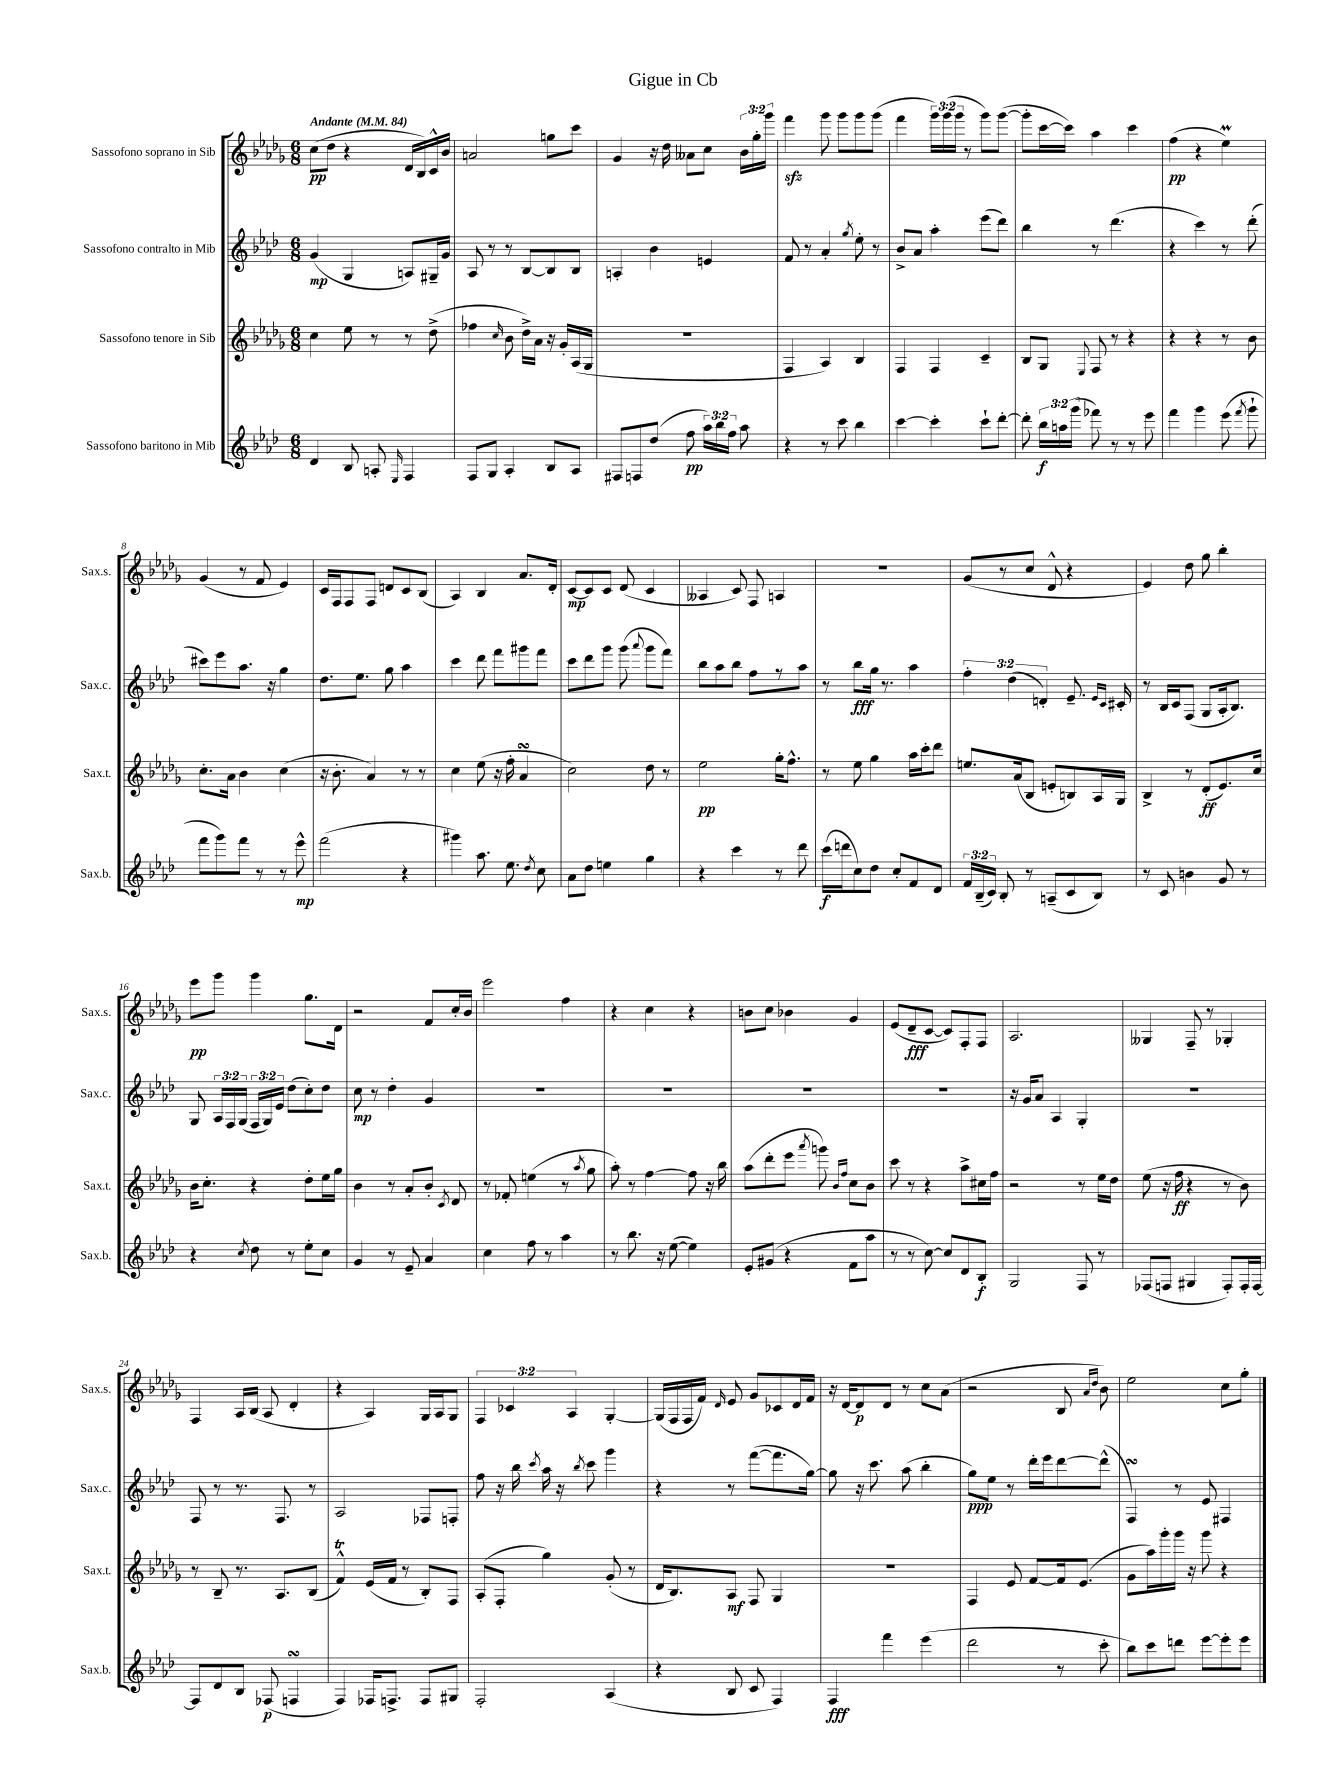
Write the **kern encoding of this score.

**kern	**kern	**kern	**kern
*staff4	*staff3	*staff2	*staff1
*clefG2	*clefG2	*clefG2	*clefG2
*k[b-e-a-d-]	*k[b-e-a-d-g-]	*k[b-e-a-d-]	*k[b-e-a-d-g-]
*M6/8	*M6/8	*M6/8	*M6/8
*MM84	*MM84	*MM84	*MM84
4d-/	4cc\	(4g/	(8cc\L
.	.	.	8dd-\J
8B-/	8ee-\	4G/	4r
8A'/	8r	.	.
16qqE-/	.	.	.
4F/	8r	8A/L)	16d-/LL
.	.	.	16B-/)
.	(8dd-^\	16G#~/L	16c^^/
.	.	16g/JJ	16b-/JJ
=	=	=	=
8F/L	4ff-\	8A-/	2a/
8G/J	.	8r	.
.	16qqcc/	.	.
4A-'/	8b-\	8r	.
.	16dd-^\LL)	[8B-/L	.
.	16a-\JJ	.	.
8B-/L	16r	8B-/]	8gg\L
.	16g-'/LL	.	.
8A-/J	(16A-/	8B-/J	8ccc\J
.	16G-/JJ	.	.
=	=	=	=
8F#/L	2.r	4A'/	4g-/
8F/	.	.	.
(8dd-/J	.	4b-\	16r
.	.	.	16dd-\
8ff\	.	.	8a--\L
24aa-\LL)	.	4e/	8cc\J
24bb-\	.	.	.
24ff\JJ	.	.	.
8aa-\	.	.	24b-\LL
.	.	.	24gg-'\
.	.	.	24ggg-\JJ
=	=	=	=
4r	4F/	8f/	4fff\
.	.	8r	.
8r	4A-/)	4a-'/	8ggg-\
8ccc\	.	.	8ggg-\L
.	.	8qgg/	.
4bb-\	4B-/	8ee-'\	8ggg-\
.	.	8r	(8ggg-\J
=	=	=	=
[4ccc\	4F/	8b-^/L	4fff\
.	.	8a-/J	.
4ccc'\]	4F/	4aa-'\	24ggg-\LL)
.	.	.	(24ggg-\
.	.	.	24ggg-\JJ
.	.	.	8r
8ccc`\L	4c~/	(8eee-\L	8ggg-\L)
[8ddd-'\J	.	8ddd-\J)	([8ggg-\J
=	=	=	=
8ddd-'\]	8B-/L	4bb-\	8ggg-'\]L
24bb-\LL	8G-/J	.	[16ccc\L
24aa\	.	.	.
.	.	.	16ccc\]JJ)
(24ggg\JJ	.	.	.
.	8qqE-/	.	.
8fff-\)	8F/	8r	4aa-\
8r	8r	(4.ddd-\	.
8r	4r	.	4ccc\
8eee-\	.	.	.
=	=	=	=
4fff\	4r	4r	(4ff\
4ggg\	4r	4ccc\)	4r
(8eee-\	8r	8r	4ee-\)
8qfff/	.	.	.
8ggg`\	8b-\	(8ddd-'\	.
=	=	=	=
8fff\L	8.cc'\L	8ccc#\L)	(4g-/
8ggg\)	.	8eee-\	.
.	16a-\Jk	.	.
8fff\J	4b-\	8.aa-\J	8r
8r	.	.	8f/
.	.	16r	.
8r	(4cc\	4gg\	4e-/)
8eee-^^\	.	.	.
=	=	=	=
(2fff\	16r	8.dd-\L	16c/LL
.	8.b-'\	.	16F/J
.	.	.	8F/
.	.	8.ee-\J	.
.	4a-/)	.	8F/J
.	.	8gg\	8d/L
4r	8r	4aa-\	8c/
.	8r	.	(8B-/J
=	=	=	=
4ggg#\)	4cc\	4ccc\	4A-/)
8.aa-\	(8ee-\	8ddd-\	4B-/
.	16r	8fff\L	.
8.ee-\	16ff'\	.	.
.	4a-/	8ggg#\	8.a-/L
8qdd-/	.	.	.
8cc\	.	8fff\J	.
.	.	.	16d-'/Jk
=	=	=	=
8a-\L	2cc\)	8ccc\L	[8c/L
8dd-\J	.	8ddd-\	8c/]
4ee\	.	8ggg\J	8c/J
.	.	(8ggg\	(8d-/
.	.	8qqaaa-/	.
4gg\	8dd-\	8ggg\L	4c/
.	8r	8fff\J)	.
=	=	=	=
4r	2ee-\	8bb-\L	4A--/
.	.	8aa-\	.
4ccc\	.	8bb-\J	8c/)
.	.	8ff\L	8F/
8r	16gg-'\LK	8r	4A/
.	8.ff^^\J	.	.
8ddd-\	.	8aa-\J	.
=	=	=	=
(16ccc\LL	8r	8r	2.r
16ddd\J	.	.	.
8cc\)	8ee-\	8bb-\L	.
8dd-\J	4gg-\	16gg\Jk	.
.	.	8.r	.
8cc'/L	.	.	.
8f/	16aa-\LL	4aa-\	.
.	16ccc'\J	.	.
8d-/J	8ddd-\J	.	.
=	=	=	=
24f/LL	8.ee/L	6ff'\	(8g-/L
(24B-~/	.	.	.
24c/JJ)	.	.	.
8B-'/	.	.	8r
.	.	(6dd-\	.
.	(16a-/k	.	.
8r	8B-/J	.	8cc/J
.	.	6d'/)	.
(8A~/L	8e'/L	.	8d-^^/
8c/	8B/)	8.e-~/	4r
8B-/J)	16A-/L	.	.
.	.	16qqe-/LL	.
.	.	16qqc/JJ	.
.	16G-/JJ	16c#'/	.
=	=	=	=
8r	4B-^/	8r	4e-/)
8c/	.	16B-/LL	.
.	.	16c/J	.
4b\	8r	(8F/J	8dd-\
.	(8d-'/L	8G/L	8gg-\
8g/	8.e-/)	16A-'/k	4bb-'\
.	.	8.B-/J)	.
8r	.	.	.
.	16cc/Jk	.	.
=	=	=	=
4r	16b-\LK	8G/	8eee-\L
.	8.cc'\J	.	.
.	.	24A-/LL	8ggg-\J
.	.	24F/	.
.	.	(24G/JJ	.
8qcc/	.	.	.
8dd-\	4r	24F/LL	4ggg-\
.	.	24G/)	.
.	.	24e-/JJ	.
8r	.	(8dd-\L	.
8ee-'\L	8dd-'\L	8cc'\)	8.gg-\L
8cc\J	16ee-\L	8dd-\J	.
.	16gg-\JJ	.	16d-\Jk
=	=	=	=
4g/	4b-\	8cc\	2r
.	.	8r	.
8r	8r	4dd-'\	.
8e-~/	8a-'/L	.	.
4a-/	8b-'/J	4g/	8f/L
.	8qc/	.	.
.	8d-/	.	16cc'/L
.	.	.	16b-/JJ
=	=	=	=
4cc\	8r	2.r	2eee-\
.	8f-'/	.	.
8ff\	(4ee\	.	.
8r	.	.	.
4aa-\	8r	.	4ff\
.	8qaa-/	.	.
.	8gg-\	.	.
=	=	=	=
8r	8aa-'\)	2.r	4r
8.bb-\	8r	.	.
.	[4ff\	.	4cc\
16r	.	.	.
([8ee-\	.	.	.
4ee-\])	8ff\]	.	4r
.	16r	.	.
.	16bb-\	.	.
=	=	=	=
8e-'/L	(8aa-\L	2.r	8b\L
(8g#/J	8ddd-'\	.	8cc\J
4r	8eee-\J	.	4b-\
.	8qaaa-/	.	.
.	8ggg\)	.	.
.	16qqb-/LL	.	.
.	16qqff/JJ	.	.
8f\L	8cc\L	.	4g-/
8aa-\J	8b-\J	.	.
=	=	=	=
8r	8ccc\	2.r	(8e-/L
8r	8r	.	8d-~/
[8cc\)	4r	.	[8c/J
8cc/]L	.	.	8c/]L)
8d-/	8aa-^\L	.	8F'/
8B-'/J	16cc#\L	.	8F/J
.	16ff\JJ	.	.
=	=	=	=
2G/	2r	16r	2.A-/
.	.	16g/LK	.
.	.	8a-/J	.
.	.	4A-/	.
8F/	8r	4G'/	.
8r	16ee-\LL	.	.
.	16dd-\JJ	.	.
=	=	=	=
(8F-/L	(8ee-\	2.r	4G--/
8F/J	16r	.	.
.	16ff\	.	.
4G#/	4r	.	8F~/
.	.	.	8r
8F'/L)	8r	.	4G-'/
16F'/L	8b-\)	.	.
[16F/JJ	.	.	.
=	=	=	=
8F/]L	8r	8F/	4F/
8d-/	8B-~/	8r	.
8B-/J	8.r	8.r	16A-/LL
.	.	.	(16B-/JJ
(8F-/	.	.	8A-/
.	8.A-/L	8.F/	.
4F/	.	.	4d-'/
.	(8B-/J	8r	.
=	=	=	=
4F/)	4f^^/)	2A-/	4r
16F-/LK	(16e-/LL	.	4A-/)
8.F^/J	16f/JJ	.	.
.	8r	.	.
8F/L	8B-'/L)	8F-/L	16G-/LL
.	.	.	16A-/J
8G#/J	8F/J	8F'/J	8G-/J
=	=	=	=
2F'/	(8A-'/L	8ff\	6F/
.	8F'/J	16r	.
.	.	.	6c-/
.	.	16bb-\	.
.	.	8qccc/	.
.	4gg-\)	16aa-\	.
.	.	16r	.
.	.	.	6A-/
.	.	8qbb-/	.
.	.	8ccc\	.
(4A-/	(8g-'/	4ggg\	[4G-'/
.	8r	.	.
=	=	=	=
4r	16d-/LK	4r	(16G-/]LL
.	8.B-/)	.	16F/
.	.	.	16F/
.	.	.	16f/JJ)
.	.	.	16qqd-/
8B-/	8A-/J	8r	8e-/
8c/	8F/	([8fff\L	8g-/L
4F/)	4G-/	8.fff\]	8c-/
.	.	.	16d-/L
.	.	[16gg\Jk)	16f/JJ
=	=	=	=
4F/	2.r	8gg\]	16r
.	.	.	[16d-/LK
.	.	16r	8d-/]
.	.	8.ccc\	.
4fff\	.	.	8d-/J
.	.	(8aa-\	8r
(4eee-\	.	4bb-'\	8cc\L
.	.	.	(8a-\J
=	=	=	=
2ddd-\	4F/	8gg\L)	2r
.	.	8ee-\J	.
.	8e-/	8r	.
.	[8f/L	16ddd-'\LL	.
.	.	16eee-\J	.
8r	16f/]k	[8ddd-\	8B-/
.	(8.e-/J	.	.
.	.	.	16qqa-/LL
.	.	.	16qqdd-/JJ
8ccc'\	.	(8ddd-^^\]J	8b-\)
=	=	=	=
8bb-\L)	8g-\L	4F/)	2ee-\
8ccc\	16aa-\L)	.	.
.	16ggg-'\	.	.
8ddd\J	16ggg-\JJ	8r	.
.	16r	.	.
[8eee-\L	8ggg-\	8e-/	.
8eee-'\]	4r	4F#/	8cc\L
8eee-\J	.	.	8gg-'\J
==	==	==	==
*-	*-	*-	*-
